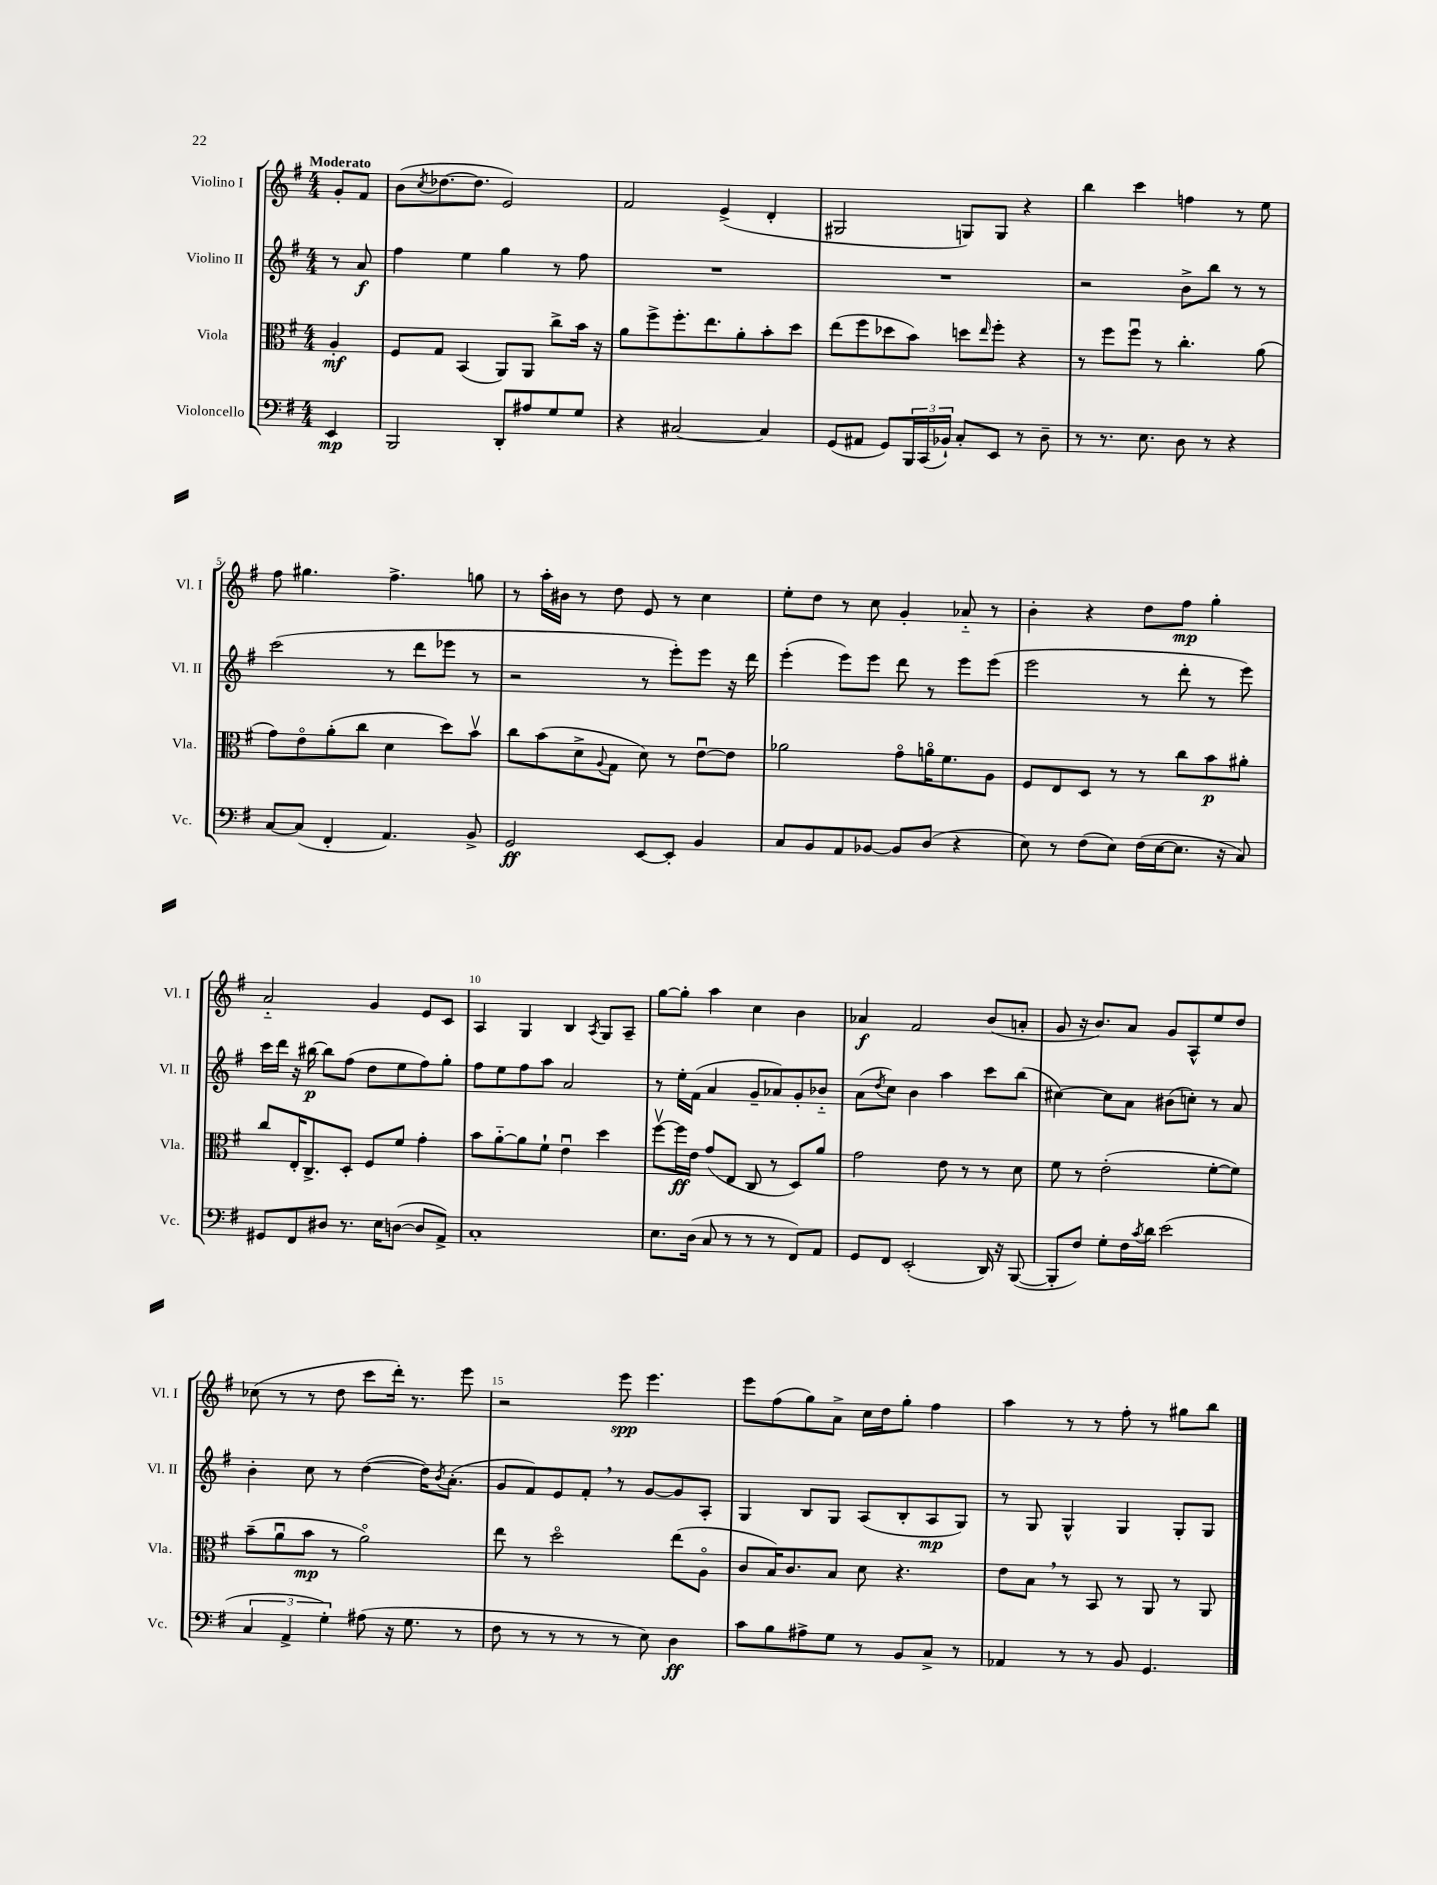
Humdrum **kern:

**kern	**dynam	**kern	**dynam	**kern	**dynam	**kern	**dynam
*part4	*part4	*part3	*part3	*part2	*part2	*part1	*part1
*staff4	*staff4	*staff3	*staff3	*staff2	*staff2	*staff1	*staff1
*I"Violoncello	*	*I"Viola	*	*I"Violino II	*	*I"Violino I	*
*I'Vc.	*	*I'Vla.	*	*I'Vl. II	*	*I'Vl. I	*
*clefF4	*	*clefC3	*	*clefG2	*	*clefG2	*
*k[f#]	*	*k[f#]	*	*k[f#]	*	*k[f#]	*
*M4/4	*	*M4/4	*	*M4/4	*	*M4/4	*
=	=	=	=	=	=	=	=
!	!	!	!	!	!	!LO:TX:a:B:t=Moderato	!
4EE/	mp	4A'/	mf	8r	.	8g'/L	.
.	.	.	.	8a/	f	8f#/J	.
=1	=1	=1	=1	=1	=1	=1	=1
2BBB/	.	8F#/L	.	4ff#\	.	(8b\L	.
.	.	.	.	.	.	8qcc/	.
.	.	8G/J	.	.	.	[8.dd-X\	.
.	.	(4BB/	.	4ee\	.	.	.
.	.	.	.	.	.	8.dd-\J]	.
8DD'/L	.	8AA/L)	.	4gg\	.	2e/)	.
8A#X/	.	8AA/J	.	.	.	.	.
8G/	.	8cc^\L	.	8r	.	.	.
8G/J	.	16b\Jk	.	8ff#\	.	.	.
.	.	16r	.	.	.	.	.
=2	=2	=2	=2	=2	=2	=2	=2
4r	.	8a\L	.	1r	.	2f#/	.
.	.	8ff#^\	.	.	.	.	.
[2C#X/	.	8.ff#'\	.	.	.	.	.
.	.	8.ee\	.	.	.	.	.
.	.	.	.	.	.	(4e^/	.
.	.	8a'\	.	.	.	.	.
4C#/]	.	8b'\	.	.	.	4d'/	.
.	.	8dd\J	.	.	.	.	.
=3	=3	=3	=3	=3	=3	=3	=3
(8GG/L	.	(8ee\L	.	1r	.	2G#X/	.
8AA#X/J	.	8ff#\	.	.	.	.	.
8GG/L)	.	8dd-X\	.	.	.	.	.
24BBB/L	.	8b\J)	.	.	.	.	.
(24CC/	.	.	.	.	.	.	.
24BB-X`/JJ)	.	.	.	.	.	.	.
8C'/L	.	8ddn\L	.	.	.	8Gn/L)	.
.	.	16qqee/	.	.	.	.	.
8EE/J	.	8ff#'\J	.	.	.	8G/J	.
8r	.	4r	.	.	.	4r	.
8D~\	.	.	.	.	.	.	.
=4	=4	=4	=4	=4	=4	=4	=4
8r	.	8r	.	2r	.	4bb\	.
8.r	.	8ff#\L	.	.	.	.	.
.	.	8ff#u\J	.	.	.	4ccc\	.
8.E\	.	.	.	.	.	.	.
.	.	8r	.	.	.	.	.
8D\	.	4.cc'\	.	8b^\L	.	4ffn\	.
8r	.	.	.	8bb\J	.	.	.
4r	.	.	.	8r	.	8r	.
.	.	(8a\	.	8r	.	8ee\	.
!!LO:LB:g=z
=5	=5	=5	=5	=5	=5	=5	=5
[8C/L	.	8g\L)	.	(2ccc\	.	8ff#\	.
(8C/J]	.	8e\	.	.	.	4.gg#X\	.
4FF#'/	.	(8a'\	.	.	.	.	.
.	.	8cc\J	.	.	.	.	.
4.AA/)	.	4d\	.	8r	.	4.ff#^\	.
.	.	.	.	8ddd\L	.	.	.
.	.	8dd\L)	.	8eee-X\J	.	.	.
8BB^/	.	8bv\J	.	8r	.	8ggn\	.
=6	=6	=6	=6	=6	=6	=6	=6
2GG/	ff	8cc\L	.	2r	.	8r	.
.	.	(8b\	.	.	.	16aa'\LL	.
.	.	.	.	.	.	16b#X\JJ	.
.	.	8d^\	.	.	.	8r	.
.	.	8qqA/	.	.	.	.	.
.	.	8G\J	.	.	.	8dd\	.
[8EE/L	.	8d\)	.	8r	.	8e/	.
8EE'/J]	.	8r	.	8eee'\L)	.	8r	.
4BB/	.	[8eu\L	.	8eee\J	.	4cc\	.
.	.	8e\J]	.	16r	.	.	.
.	.	.	.	16ddd\	.	.	.
=7	=7	=7	=7	=7	=7	=7	=7
8C/L	.	2a-X\	.	(4eee'\	.	8ee'\L	.
8BB/	.	.	.	.	.	8dd\J	.
8AA/	.	.	.	8eee\L)	.	8r	.
[8BB-X/J	.	.	.	8eee\J	.	8cc\	.
8BB-/L]	.	8g\L	.	8ddd\	.	4g'/	.
(8D/J	.	16an\K	.	8r	.	.	.
.	.	8.f#\	.	.	.	.	.
4r	.	.	.	8eee\L	.	8a-X/	.
.	.	8A\J	.	(8eee\J	.	8r	.
=8	=8	=8	=8	=8	=8	=8	=8
8E\)	.	8F#/L	.	2eee\	.	4b'\	.
8r	.	8E/	.	.	.	.	.
(8F#\L	.	8D/J	.	.	.	4r	.
8E\J)	.	8r	.	.	.	.	.
(16F#\LL	.	8r	.	8r	.	8dd\L	.
[16E\J	.	.	.	.	.	.	.
8.E\J]	.	8cc\L	.	8ddd'\	.	8ff#\J	mp
.	.	8b\	p	8r	.	4gg'\	.
16r	.	.	.	.	.	.	.
8C/)	.	8a#X'\J	.	8eee\)	.	.	.
!!LO:LB:g=z
=9	=9	=9	=9	=9	=9	=9	=9
8GG#X/L	.	8cc/L	.	16ccc\LL	.	2a/	.
.	.	.	.	16ddd\JJ	.	.	.
8FF#/	.	16E'/K	.	16r	.	.	.
.	.	8.C^/	.	[16bb#X\	p	.	.
8D#X/J	.	.	.	8bb#\L]	.	.	.
8.r	.	8D'/J	.	(8ff#\J	.	.	.
.	.	8F#/L	.	8dd\L	.	4g/	.
16E\KL	.	.	.	.	.	.	.
([8Dn\J	.	8f#/J	.	8ee\	.	.	.
8D/L]	.	4g'\	.	8ff#\)	.	8e/L	.
8AA^/J)	.	.	.	8gg'\J	.	8c/J	.
=10	=10	=10	=10	=10	=10	=10	=10
1C'	.	8b\L	.	8ff#\L	.	4A/	.
.	.	[8a\	.	8ee\	.	.	.
.	.	8a\]	.	8ff#\	.	4G/	.
.	.	8f#`\J	.	8aa\J	.	.	.
.	.	4eu\	.	2a/	.	4B/	.
.	.	.	.	.	.	8qA/	.
.	.	4dd\	.	.	.	8G/L	.
.	.	.	.	.	.	8A~/J	.
=11	=11	=11	=11	=11	=11	=11	=11
8.E\L	.	[8ff#v\L	.	8r	.	[8gg\L	.
.	.	16ff#\L]	ff	16ee'\LL	.	8gg'\J]	.
(16D\Jk	.	16e\JJ	.	(16f#\JJ	.	.	.
8C/	.	(8g/L	.	4a/	.	4aa\	.
8r	.	8E/J	.	.	.	.	.
8r	.	8C/	.	8g~/L	.	4cc\	.
8r	.	8r	.	8a-X/)	.	.	.
8FF#/L)	.	8D/L)	.	8g'/	.	4b\	.
8AA/J	.	8a/J	.	8b-X/J	.	.	.
=12	=12	=12	=12	=12	=12	=12	=12
8GG/L	.	2g\	.	(8a\L	.	4a-X/	f
.	.	.	.	8qdd/	.	.	.
8FF#/J	.	.	.	8cc\J)	.	.	.
(2EE'/	.	.	.	4b\	.	2f#/	.
.	.	8e\	.	4aa\	.	.	.
.	.	8r	.	.	.	.	.
16DD/)	.	8r	.	8ccc\L	.	(8b/L	.
16r	.	.	.	.	.	.	.
([8BBB/	.	8d\	.	(8bb\J	.	8an'/J	.
=13	=13	=13	=13	=13	=13	=13	=13
8BBB'/L]	.	8f#\	.	[4cc#X\)	.	8g/	.
8F#/J)	.	8r	.	.	.	16r	.
.	.	.	.	.	.	8.b/L)	.
8G'\L	.	(2e'\	.	8cc#\L]	.	.	.
16F#\L	.	.	.	8a\J	.	8a/J	.
8qc/	.	.	.	.	.	.	.
16d\JJ	.	.	.	.	.	.	.
(2e\	.	.	.	(8b#X\L	.	8g/L	.
.	.	.	.	8ccn'\J)	.	8A^^/	.
.	.	[8f#'\L	.	8r	.	8ee/	.
.	.	8f#\J])	.	8a/	.	8dd/J	.
!!LO:LB:g=z
=14	=14	=14	=14	=14	=14	=14	=14
6C/	.	(8b~\L	.	4b'\	.	(8cc-X\	.
.	.	8au\	.	.	.	8r	.
6AA^/	.	.	.	.	.	.	.
.	.	8b\J	mp	8cc\	.	8r	.
6G'\)	.	.	.	.	.	.	.
.	.	8r	.	8r	.	8dd\	.
(8A#X\	.	2a\)	.	([4dd\	.	8ccc\L	.
16r	.	.	.	.	.	16ddd'\Jk)	.
8.G\	.	.	.	.	.	8.r	.
.	.	.	.	16dd\KL])	.	.	.
.	.	.	.	8qb/	.	.	.
.	.	.	.	(8.a'\J	.	.	.
8r	.	.	.	.	.	8eee\	.
=15	=15	=15	=15	=15	=15	=15	=15
8F#\	.	8ee\	.	8g/L	.	2r	.
8r	.	8r	.	8f#/)	.	.	.
8r	.	2dd\	.	8e/	.	.	.
8r	.	.	.	8f#',/J	.	.	.
8r	.	.	.	8r	.	8eee\	spp
8E\)	.	.	.	[8g/L	.	4.eee\	.
4D\	ff	(8ee\L	.	8g/]	.	.	.
.	.	8A\J	.	8A'/J	.	.	.
=16	=16	=16	=16	=16	=16	=16	=16
8c\L	.	8c/L	.	4G/	.	8eee\L	.
8B\	.	16B/K)	.	.	.	(8ff#\	.
.	.	8.c/	.	.	.	.	.
8A#X^\	.	.	.	8B/L	.	8gg\)	.
8G\J	.	8B/J	.	8G/J	.	8a^\J	.
8r	.	8d\	.	(8A/L	.	16cc\LL	.
.	.	.	.	.	.	16dd\J	.
8BB/L	.	4.r	.	8B'/	.	8gg'\J	.
8C^/J	.	.	.	8A/	mp	4ff#\	.
8r	.	.	.	8G/J)	.	.	.
=17	=17	=17	=17	=17	=17	=17	=17
4AA-X/	.	8e\L	.	8r	.	4aa\	.
.	.	8B,\J	.	8G/	.	.	.
8r	.	8r	.	4G^^/	.	8r	.
8r	.	8BB/	.	.	.	8r	.
8BB/	.	8r	.	4G/	.	8ff#'\	.
4.GG/	.	8AA/	.	.	.	8r	.
.	.	8r	.	8G'/L	.	8gg#X\L	.
.	.	8AA/	.	8G/J	.	8bb\J	.
==	==	==	==	==	==	==	==
*-	*-	*-	*-	*-	*-	*-	*-
